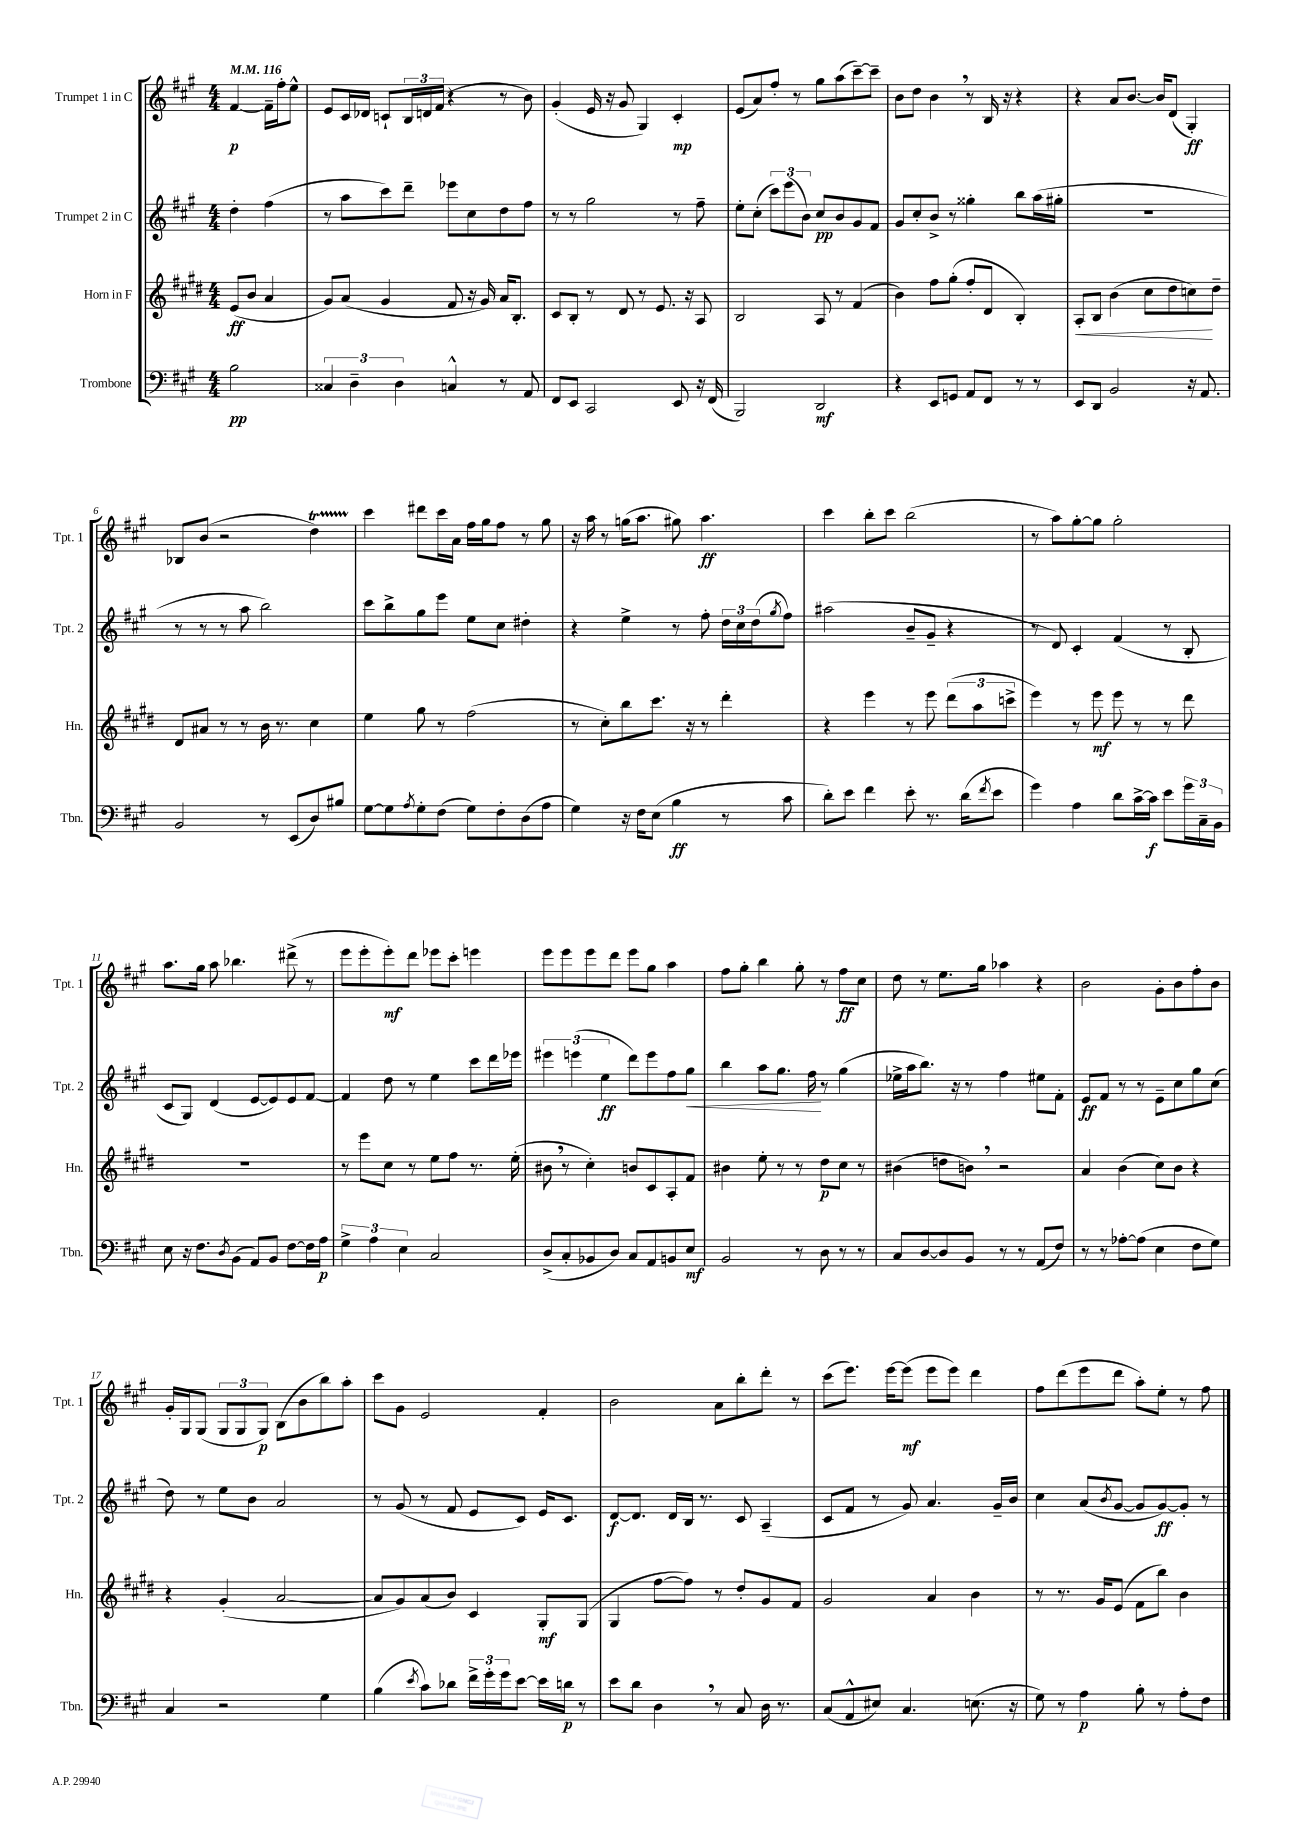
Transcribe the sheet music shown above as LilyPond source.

<<
\new StaffGroup <<
\new Staff = "s0" \with { instrumentName = "Trumpet 1 in C" shortInstrumentName = "Tpt. 1" } {
    \clef treble \key a \major \numericTimeSignature \time 4/4 \partial 2 \tempo 4 = 116
    fis'4~\p fis'16-- fis''16-. e''8-^ |
    e'8 cis'16 des'16 c'8-! \tuplet 3/2 { b16 d'16 fis'16( } r4 r8 b'8) |
    gis'4-.( e'16 r16 gis'8 gis4) cis'4-.\mp |
    e'8( a'8) fis''8-. r8 gis''8 a''8( cis'''8~--) cis'''8-- |
    b'8 d''8 b'4 \breathe r8 b16 r16 r4 |
    r4 a'8 b'8.~ b'16 d'8( gis4-.\ff) |
    bes8 b'8( r2 d''4\startTrillSpan) |
    cis'''4\stopTrillSpan dis'''8 cis'''16 a'16 fis''16 gis''16 fis''8 r8 gis''8 |
    r16 a''16 r8 g''16( a''8. gis''8) a''4.\ff |
    cis'''4 b''8-. cis'''8 b''2( |
    r8 a''8) gis''8~-. gis''8 gis''2-. |
    a''8. gis''16 a''8 bes''4. dis'''8->( r8 |
    e'''8 e'''8-. e'''8-.\mf) d'''8 ees'''8 cis'''8-. e'''4 |
    e'''8 e'''8 e'''8 d'''8 e'''8 gis''8 a''4 |
    fis''8 gis''8-. b''4 gis''8-. r8 fis''8\ff cis''8 |
    d''8 r8 e''8. gis''16 aes''4 r4 |
    b'2 gis'8-. b'8 fis''8-. b'8 |
    gis'16-. gis16 gis8( \tuplet 3/2 { gis8 gis8 gis8\p) } b8( b'8 b''8) a''8-. |
    cis'''8 gis'8 e'2 fis'4-. |
    b'2 a'8 b''8-. d'''8-. r8 |
    cis'''8( e'''8.) e'''16~ e'''8\mf( e'''8 e'''8) d'''4 |
    fis''8 d'''8( e'''8 d'''8 a''8-.) e''8-. r8 fis''8 \bar "|." |
}
\new Staff = "s1" \with { instrumentName = "Trumpet 2 in C" shortInstrumentName = "Tpt. 2" } {
    \clef treble \key a \major \numericTimeSignature \time 4/4 \partial 2
    d''4-. fis''4( |
    r8 a''8 cis'''8) d'''8-- ees'''8 cis''8 d''8 fis''8 |
    r8 r8 gis''2 r8 fis''8-- |
    e''8-. cis''8-.( \tuplet 3/2 { cis'''8) e'''8( b'8) } cis''8\pp b'8 gis'8 fis'8 |
    gis'8 cis''8-. b'8-> r8 gisis''4-. b''8 a''16( gis''16-. |
    R1 |
    r8 r8 r8 a''8 b''2) |
    cis'''8 b''8-> gis''8 e'''8 e''8 cis''8 dis''4-. |
    r4 e''4-> r8 fis''8-. \tuplet 3/2 { d''16 cis''16 d''16( } \acciaccatura { gis''8 } fis''8) |
    ais''2( b'8-- gis'8-- r4 |
    r8 d'8) cis'4-. fis'4( r8 b8-. |
    cis'8 gis8) d'4( e'8~ e'8) e'8 fis'8~ |
    fis'4 d''8 r8 e''4 cis'''8 d'''16 ees'''16 |
    \tuplet 3/2 { eis'''4 e'''4( e''4\ff } d'''8) e'''8 fis''8 gis''8\< |
    b''4 a''8 gis''8. fis''16\! r8 gis''4( |
    ees''16-> a''16 b''8.) r16 r8 fis''4 eis''8 fis'8-. |
    e'8\ff fis'8 r8 r8 e'8-- cis''8 gis''8 cis''8( |
    d''8) r8 e''8 b'8 a'2 |
    r8 gis'8( r8 fis'8 e'8 cis'8) e'16 cis'8. |
    d'8~\f d'8. d'16 b16 r8. cis'8 a4--( |
    cis'8 fis'8 r8 gis'8) a'4. gis'16-- b'16 |
    cis''4 a'8( \acciaccatura { b'8 } gis'8~ gis'8 gis'8~\ff) gis'8-. r8 \bar "|." |
}
\new Staff = "s2" \with { instrumentName = "Horn in F" shortInstrumentName = "Hn." } {
    \clef treble \key e \major \numericTimeSignature \time 4/4 \partial 2
    e'8\ff( b'8 a'4 |
    gis'8) a'8( gis'4 fis'8 r16 gis'16) a'16 b8.-. |
    cis'8 b8-. r8 dis'8 r8 e'8. r16 a8 |
    b2 a8 r8 fis'4( |
    b'4) fis''8 gis''8-.( fis''8-. dis'8 b4-.) |
    a8-.\< b8 b'4( cis''8 dis''8 c''8\!) dis''8-- |
    dis'8 ais'8 r8 r8 b'16 r8. cis''4 |
    e''4 gis''8 r8 fis''2( |
    r8 cis''8-.) b''8 cis'''8. r16 r8 dis'''4-. |
    r4 e'''4 r8 e'''8 \tuplet 3/2 { dis'''8( a''8 c'''8-> } |
    e'''4) r8 e'''8\mf e'''8 r8 r8 dis'''8 |
    R1 |
    r8 e'''8 cis''8 r8 e''8 fis''8 r8. e''16-.( |
    bis'8 \breathe r8 cis''4-.) b'8 cis'8 a8-. fis'8 |
    bis'4 e''8-. r8 r8 dis''8\p cis''8 r8 |
    bis'4( d''8 b'8) \breathe r2 |
    a'4 b'4( cis''8) b'8 r4 |
    r4 gis'4-.( a'2~ |
    a'8 gis'8) a'8( b'8) cis'4 gis8-.\mf gis8( |
    gis4 fis''8~ fis''8) r8 dis''8-. gis'8 fis'8 |
    gis'2 a'4 b'4 |
    r8 r8. gis'16 e'8( fis'8 b''8) b'4 \bar "|." |
}
\new Staff = "s3" \with { instrumentName = "Trombone" shortInstrumentName = "Tbn." } {
    \clef bass \key a \major \numericTimeSignature \time 4/4 \partial 2
    b2\pp |
    \tuplet 3/2 { cisis4 d4-- d4 } c4-^ r8 a,8 |
    fis,8 e,8 cis,2 e,8 r16 fis,16( |
    b,,2) d,2\mf |
    r4 e,8 g,8 a,8 fis,8 r8 r8 |
    e,8 d,8 b,2 r16 a,8. |
    b,2 r8 e,8( d8) bis8 |
    gis8~ gis8 \acciaccatura { a8 } gis8-. fis8( gis8) fis8-. d8( a8 |
    gis4) r16 fis16 e8( b4\ff r8 cis'8 |
    d'8-.) e'8 fis'4 e'8-. r8. d'16( \acciaccatura { fis'8 } e'8 |
    gis'4) a4 d'8 cis'16~-> cis'16\f e'8 \tuplet 3/2 { gis'16 cis16-- b,16 } |
    e8 r16 fis8. \acciaccatura { d8 } b,8( a,8) b,8 fis8~ fis16 a16\p |
    \tuplet 3/2 { gis4-> a4 e4 } cis2 |
    d8->( cis8-. bes,8 d8) cis8 a,8 b,8 e8\mf |
    b,2 r8 d8 r8 r8 |
    cis8 d8~ d8 b,8 r8 r8 a,8( fis8) |
    r8 r8 aes8~-. aes8( e4 fis8 gis8) |
    cis4 r2 gis4 |
    b4( \acciaccatura { e'8 } cis'8) des'8 \tuplet 3/2 { fis'16-> gis'16-. gis'16 } e'8~ e'16 d'16\p r8 |
    e'8 d'8 d4 \breathe r8 cis8 d16 r8. |
    cis8( a,8-^ eis8) cis4. e8.( r16 |
    gis8) r8 a4\p b8-. r8 a8-. fis8 \bar "|." |
}
>>
>>
